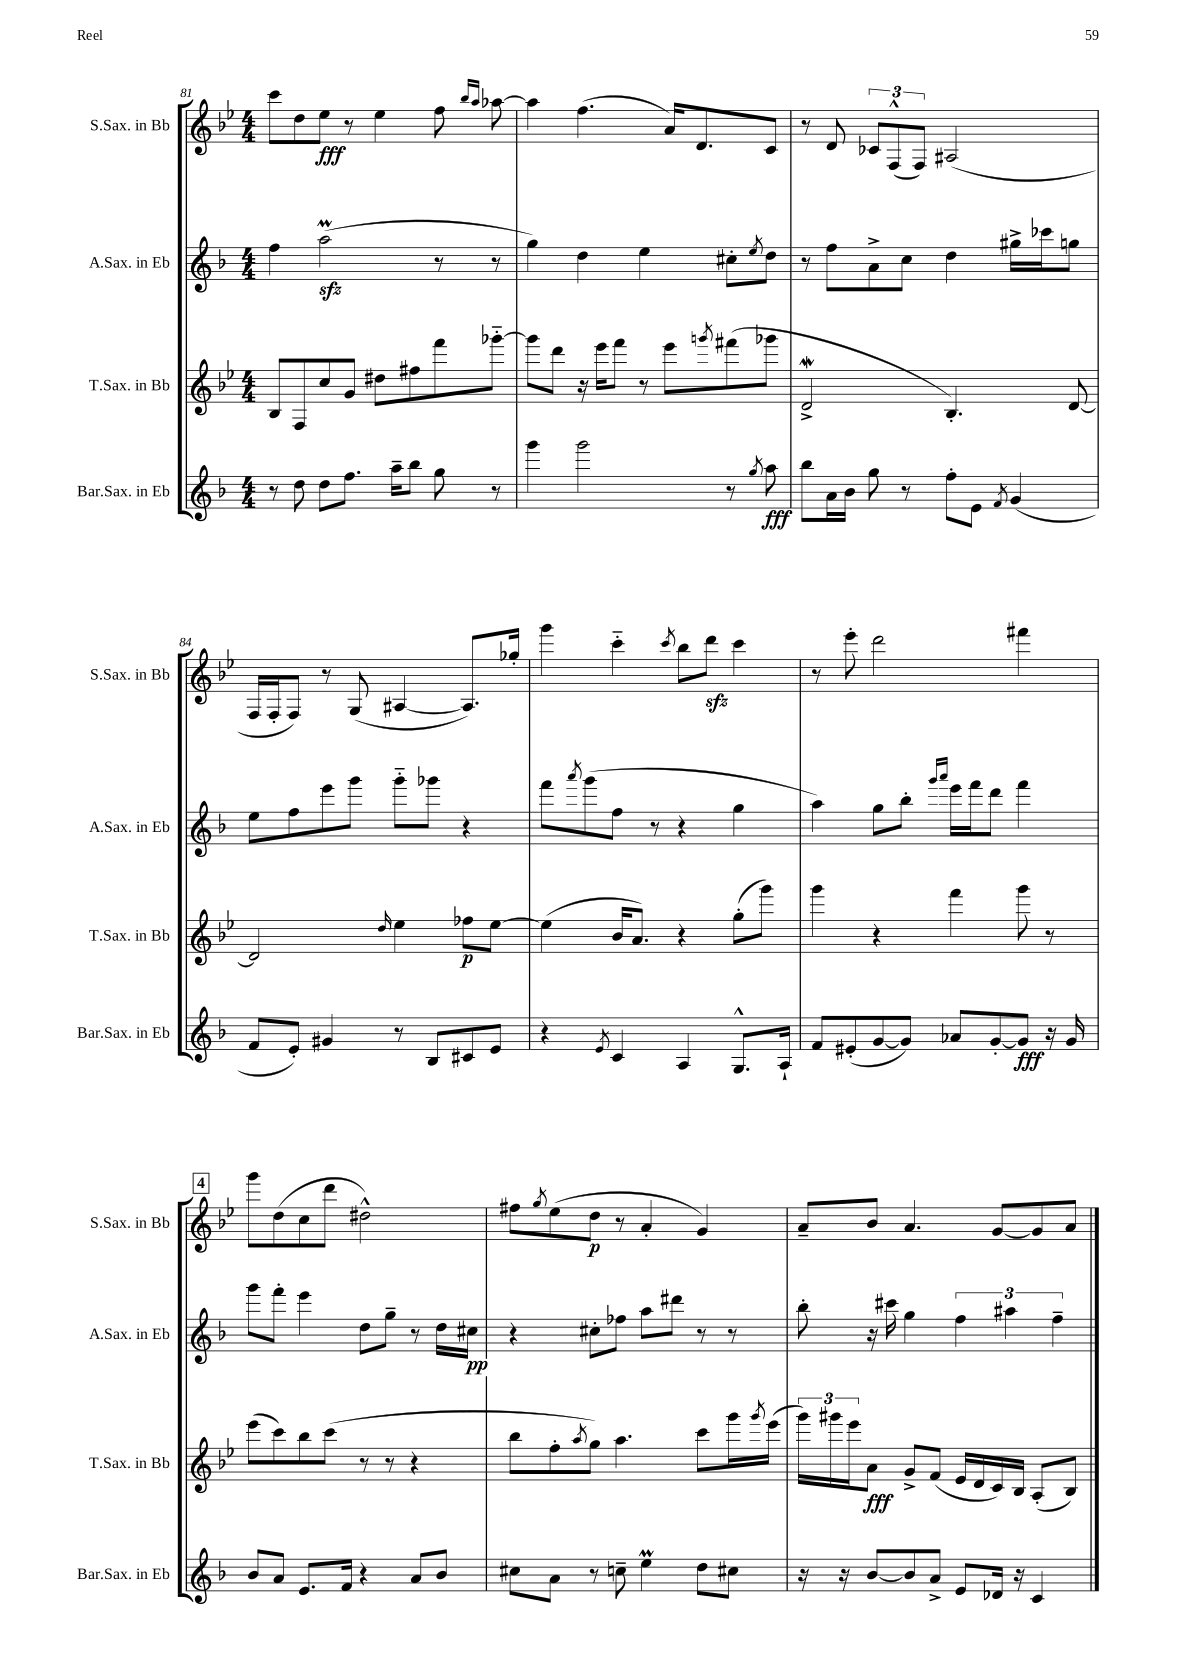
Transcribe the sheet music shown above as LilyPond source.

<<
\new StaffGroup <<
\new Staff = "s0" \with { instrumentName = "S.Sax. in Bb" shortInstrumentName = "S.Sax. in Bb" } {
    \clef treble \key bes \major \numericTimeSignature \time 4/4
    c'''8 d''8 ees''8\fff r8 ees''4 f''8 \grace { bes''16 a''16 } aes''8~ |
    aes''4 f''4.( a'16) d'8. c'8 |
    r8 d'8 \tuplet 3/2 { ces'8 f8-^( f8) } ais2( |
    f16 f16-. f8) r8 g8( ais4~ ais8.) ges''16-. |
    g'''4 c'''4-_ \acciaccatura { c'''8 } bes''8 d'''8\sfz c'''4 |
    r8 ees'''8-. d'''2 fis'''4 |
    \mark \markup { \box "4" } g'''8 d''8( c''8 d'''8 dis''2-^) |
    fis''8 \acciaccatura { g''8 } ees''8( d''8\p r8 a'4-. g'4) |
    a'8-- bes'8 a'4. g'8~ g'8 a'8 \bar "|." |
}
\new Staff = "s1" \with { instrumentName = "A.Sax. in Eb" shortInstrumentName = "A.Sax. in Eb" } {
    \clef treble \key f \major \numericTimeSignature \time 4/4
    f''4 a''2\prall\sfz( r8 r8 |
    g''4) d''4 e''4 cis''8-. \acciaccatura { e''8 } d''8 |
    r8 f''8 a'8-> c''8 d''4 gis''16-> ces'''16 g''8 |
    e''8 f''8 e'''8 g'''8 g'''8-_ ges'''8 r4 |
    f'''8 \acciaccatura { a'''8 } g'''8( f''8 r8 r4 g''4 |
    a''4) g''8 bes''8-. \grace { g'''16 a'''16 } e'''16 f'''16 d'''8 f'''4 |
    \mark \markup { \box "4" } g'''8 f'''8-. e'''4 d''8 g''8-- r8 d''16 cis''16\pp |
    r4 cis''8-. fes''8 a''8 dis'''8 r8 r8 |
    bes''8-. r16 cis'''16 g''4 \tuplet 3/2 { f''4 ais''4 f''4-- } \bar "|." |
}
\new Staff = "s2" \with { instrumentName = "T.Sax. in Bb" shortInstrumentName = "T.Sax. in Bb" } {
    \clef treble \key bes \major \numericTimeSignature \time 4/4
    bes8 f8 c''8 g'8 dis''8 fis''8 f'''8 ges'''8~-_ |
    ges'''8 d'''8 r16 ees'''16 f'''8 r8 ees'''8 \acciaccatura { g'''8 } fis'''8( ges'''8 |
    d'2->\mordent bes4.-.) d'8~ |
    d'2 \grace { d''16 } ees''4 fes''8\p ees''8~ |
    ees''4( bes'16 a'8.) r4 g''8-.( g'''8) |
    g'''4 r4 f'''4 g'''8 r8 |
    \mark \markup { \box "4" } ees'''8( c'''8) bes''8 c'''8( r8 r8 r4 |
    bes''8 f''8-. \acciaccatura { a''8 } g''8) a''4. c'''8 g'''16 \acciaccatura { g'''8 } ees'''16( |
    \tuplet 3/2 { g'''16) gis'''16 ees'''16 } a'8\fff g'8-> f'8( ees'16 d'16 c'16) bes16 a8-.( bes8) \bar "|." |
}
\new Staff = "s3" \with { instrumentName = "Bar.Sax. in Eb" shortInstrumentName = "Bar.Sax. in Eb" } {
    \clef treble \key f \major \numericTimeSignature \time 4/4
    r8 d''8 d''8 f''8. a''16-- bes''8 g''8 r8 |
    g'''4 g'''2 r8 \acciaccatura { g''8 } a''8\fff |
    bes''8 a'16 bes'16 g''8 r8 f''8-. e'8 \acciaccatura { f'8 } g'4( |
    f'8 e'8-.) gis'4 r8 bes8 cis'8 e'8 |
    r4 \acciaccatura { e'8 } c'4 a4 g8.-^ a16-! |
    f'8 eis'8-.( g'8~ g'8) aes'8 g'8~-. g'8\fff r16 g'16 |
    \mark \markup { \box "4" } bes'8 a'8 e'8. f'16 r4 a'8 bes'8 |
    cis''8 a'8 r8 c''8-- e''4\prall d''8 cis''8 |
    r16 r16 bes'8~ bes'8 a'8-> e'8 des'16 r16 c'4 \bar "|." |
}
>>
>>
\layout { \context { \Score currentBarNumber = #81 } }
